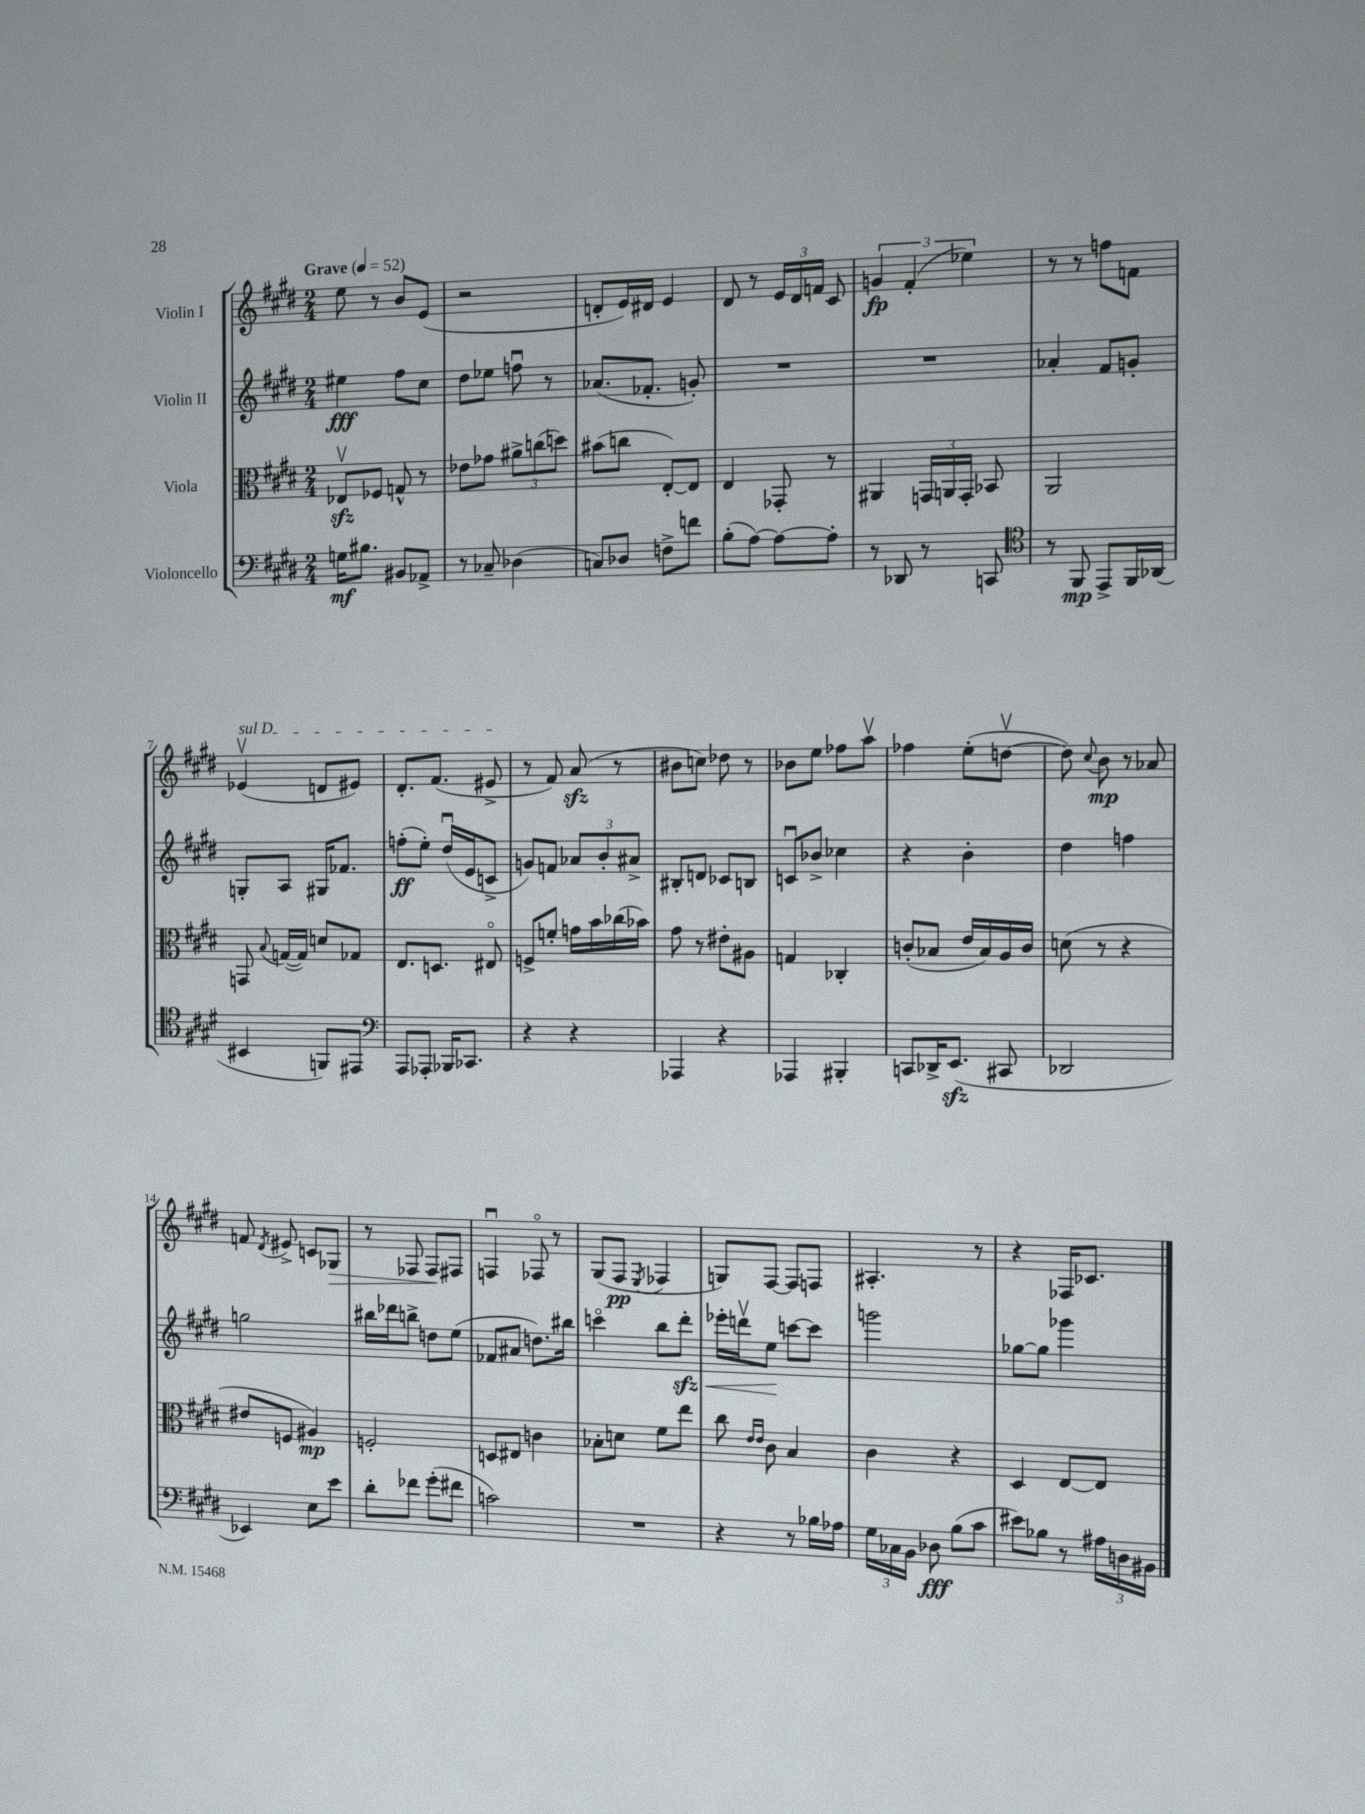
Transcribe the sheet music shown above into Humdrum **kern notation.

**kern	**kern	**kern	**kern
*staff4	*staff3	*staff2	*staff1
*clefF4	*clefC3	*clefG2	*clefG2
*k[f#c#g#d#]	*k[f#c#g#d#]	*k[f#c#g#d#]	*k[f#c#g#d#]
*M2/4	*M2/4	*M2/4	*M2/4
*MM52	*MM52	*MM52	*MM52
16G\LK	8E-v/L	4ee#\	8ee\
8.B#\J	.	.	.
.	8F-/J	.	8r
8BB#/L	8G^^/	8ff#\L	8b/L
8AA-^/J	8r	8cc#\J	(8e/J
=	=	=	=
8r	8e-\L	8dd#\L	2r
8C-~/	8g-\J	8ee-\J	.
(4D-\	12a#^\L	8ffu\	.
.	(12cc\	.	.
.	.	8r	.
.	12dd\J)	.	.
=	=	=	=
8C/L)	(8b#\L	(8.a-/L	8d'/L
8D-/J	8cc\J	.	16e/L)
.	.	8.f-'/J	16d#/JJ
8F^\L	[8E'/L)	.	4e/
8f\J	8E/]J	8g'/)	.
=	=	=	=
(8B'\L	4E/	2r	8d#/
[8A\J)	.	.	8r
8A\_L	8GG-'/	.	24e/LL
.	.	.	24d#/
.	.	.	24f/JJ
8A'\]J	8r	.	8c#/
=	=	=	=
8r	4AA#/	2r	6g/
8DD-/	.	.	.
.	.	.	(6f#'/
8r	24GG/LL	.	.
.	24AA/	.	.
.	24GG'/JJ	.	6ee-\)
8CC/	8BB-/	.	.
=	=	=	=
*clefC4	*	*	*
8r	2AA/	4a-'/	8r
8FF#/	.	.	8r
8EE^/L	.	8f#/L	8ff\L
16FF#/L	.	8g'/J	8f\J
(16AA-/JJ	.	.	.
=	=	=	=
4BB#/	8GG/	8G'/L	(4e-v/
.	8qqB/	.	.
.	([16G/LL	8A/J	.
.	16G/]JJ)	.	.
8FF/L)	8d/L	16G#/LK	8d/L
.	.	8.f-/J	.
8EE#/J	8G-/J	.	8e#/J)
=	=	=	=
*clefF4	*	*	*
8AAA/L	8.E/L	(8ff'\L	8.d#'/L
8AAA-'/J	.	8ee'\J)	.
.	8.D/J	.	(8.f#/J
16BBB-/LK	.	(16dd#u/LL	.
8.CC-/J	.	16e/J	.
.	8E#o/	8c^/J	8e#^/
=	=	=	=
4r	8F^/L	8g/L)	8r
.	8f'/J	8f/J	8f#/)
4r	16g\LL	12a-/L	(8a/
.	16b\	.	.
.	.	12b'/	.
.	(16cc-\	.	8r
.	.	12a#^/J	.
.	16b-\JJ)	.	.
=	=	=	=
4AAA-/	8g#\	8B#'/L	8b#\L
.	8r	8d/J	8cc\J)
4r	8e#'\L	8c-/L	8dd-\
.	8A#\J	8B/J	8r
=	=	=	=
4AAA-/	4G/	8cu/L	8b-\L
.	.	8b-^/J	8ee\J
4BBB#'/	4C-'/	4cc-\	8ff-\L
.	.	.	8aav\J
=	=	=	=
8CC/L	(8c'/L	4r	4ff-\
16DD-^/K	8B-/J	.	.
(8.EE/J	.	.	.
.	16e/LL	4b'\	(8ee'\L
.	16B-/)	.	.
8CC#/	16A/	.	[8ddv\J
.	16c/JJ	.	.
=	=	=	=
2DD-/	(8d\	4dd#\	8dd\])
.	.	.	8qqcc#/
.	8r	.	8b\
.	4r	4ff\	8r
.	.	.	8a-/
=	=	=	=
4EE-/)	8e#/L	2gg\	8f/
.	.	.	8qd#/
.	8F/J	.	8e#^/
8E\L	4A#/)	.	8c/L
8e\J	.	.	8G-/J
=	=	=	=
8d#'\L	2F'/	16bb#\LL	8r
.	.	16ddd-\J	.
8f-\J	.	8bb^\J	8F-/
(8g#'\L	.	8dd\L	8F-/L
8f#\J	.	(8ee\J	8F#/J
=	=	=	=
2c\)	8D/L	8f-/L	4Fu/
.	8E#/J	8a#/J	.
.	4c\	8.dd\L)	8F-o/
.	.	.	8r
.	.	16bb#\Jk	.
=	=	=	=
2r	8B-'\L	4ccco\	(8G#/L
.	8d\J	.	8F#/J
.	.	.	8qE/
.	8f#\L	8bb\L	4F-/
.	8ee\J	8ddd#'\J	.
=	=	=	=
4r	8cc#\	16eee-'\LL	8G/L)
.	.	16dddv\J	.
.	16qqe/LL	.	.
.	16qqe/JJ	.	.
.	8c#\	8ee\J	[8F#/J
8r	4B/	[8ccc\L	8F#/]L
16B-\LL	.	8ccc\]J	8F/J
16A-\JJ	.	.	.
=	=	=	=
24G#\LL	4c#\	2ggg\	4.A#'/
24C-\	.	.	.
24BB\JJ	.	.	.
8D-\	.	.	.
(8B\L	4r	.	.
8c#\J	.	.	8r
=	=	=	=
8e#\L)	4D#/	[8gg-\L	4r
8B-\J	.	8gg-\]J	.
8r	[8E/L	4ggg-\	16F-/LK
.	.	.	8.c-/J
24A#\LL	8E/]J	.	.
24D\	.	.	.
24BB#\JJ	.	.	.
==	==	==	==
*-	*-	*-	*-
